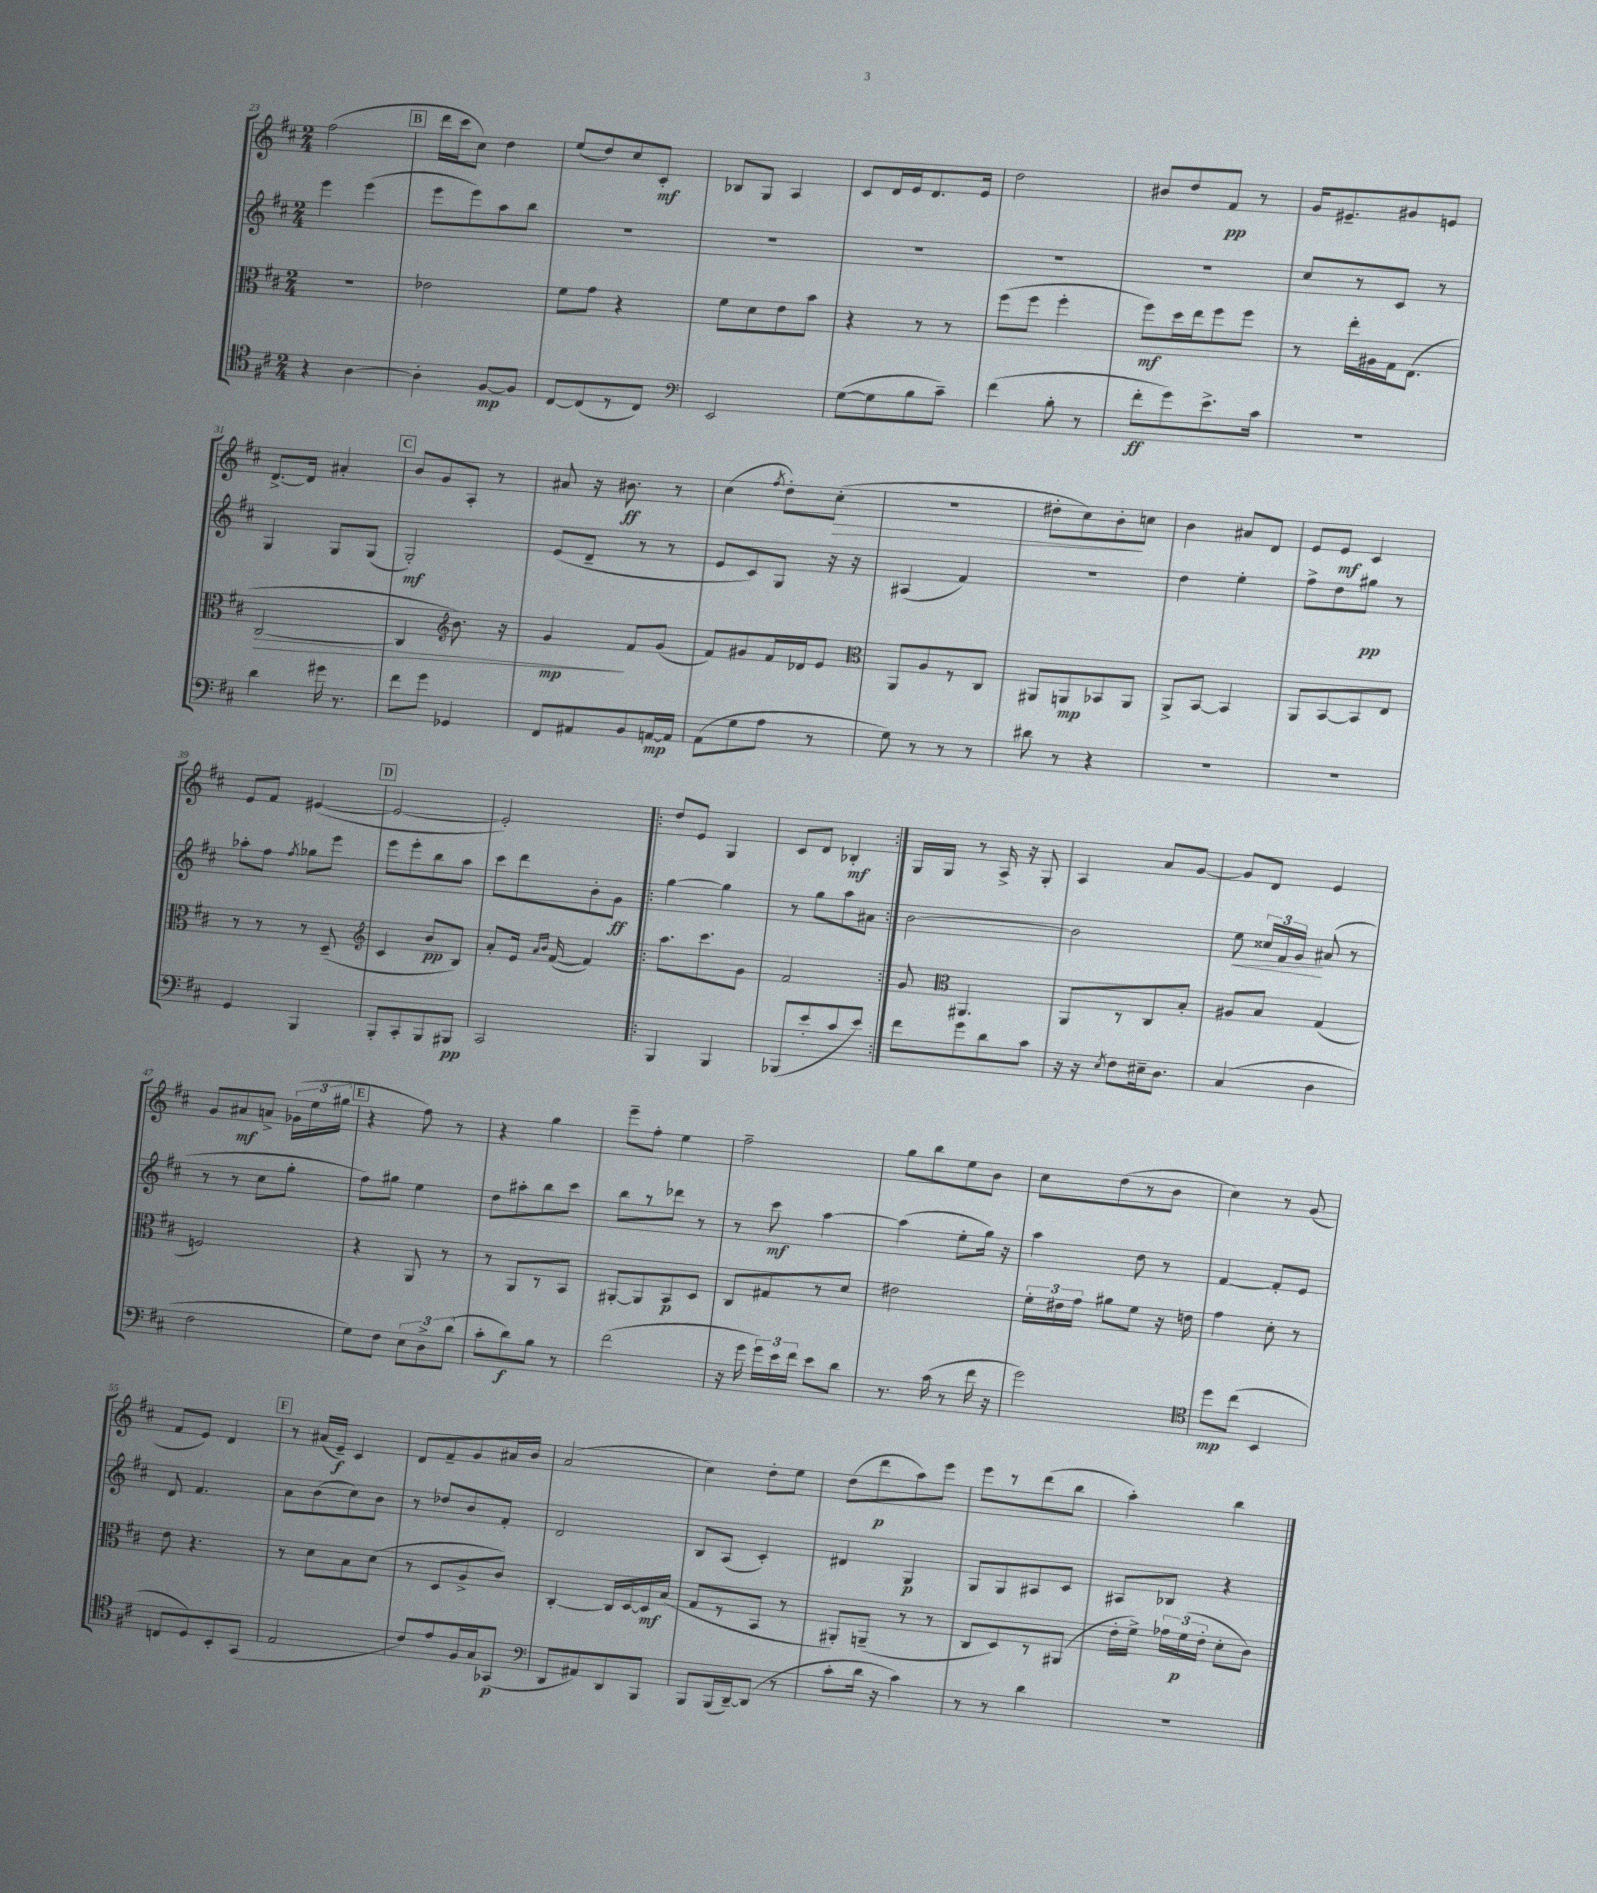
<<
\new StaffGroup <<
\new Staff = "s0" {
    \clef treble \key d \major \numericTimeSignature \time 2/4
    \autoBeamOff fis''2( |
    \mark \markup { \box "B" } d'''16[ cis'''16 cis''8]) d''4 |
    e''8[( d''8) cis''8 cis'8]-.\mf |
    bes8[ g8] a4 |
    cis'8[ d'16 e'16 d'8. e'16] |
    d''2 |
    bis'8[ d''8 fis'8]\pp r8 |
    g'16[ eis'8.-- gis'8 e'8] |
    d'8.[~-> d'16] ais'4-. |
    \mark \markup { \box "C" } b'8[ g'8 a8]-. r8 |
    ais'8 r16 bis'8.\ff r8 |
    cis''4( \acciaccatura { fis''8 } d''8[-.) cis''8]-.\>( |
    R2 |
    dis''8[-. cis''8) b'8-.\! c''8] |
    b'4 ais'8[ d'8] |
    e'8[ e'8]\mf cis'4 |
    e'8[ fis'8] eis'4~( |
    \mark \markup { \box "D" } eis'2~ |
    eis'2-.) |
    \repeat volta 2 { d''8[ e'8] g4 |
    cis'8[ d'8] bes4-.\mf | }
    g16[ g16] r8 a16-> r16 g8-. |
    a4 a'8[ g'8]~ |
    g'8[ d'8] e'4 |
    g'8[ ais'8\mf a'8]-> \tuplet 3/2 { ges'16[( e''16 gis''16] } |
    \mark \markup { \box "E" } r4 fis''8) r8 |
    r4 g''4 |
    e'''8[-- fis''8]-. e''4 |
    fis''2-- |
    g''8[ b''8 e''8 b'8] |
    cis''8[ d''8( r8 b'8] |
    cis''4) r8 g'8( |
    fis'8[ e'8]) d'4 |
    \mark \markup { \box "F" } r8 ais'16[( e'16]--\f) cis'4 |
    d'8[ fis'8-- g'8 ais'16 b'16] |
    a'2( |
    cis''4) d''8[-. e''8] |
    d''8[( d'''8\p a''8) e'''8] |
    e'''8[ r8 d'''8( b''8] |
    a''4-.) b''4 \bar "|." |
}
\new Staff = "s1" {
    \clef treble \key d \major \numericTimeSignature \time 2/4
    \autoBeamOff e'''4 e'''4( |
    \mark \markup { \box "B" } e'''8[ e'''8) a''8 b''8] |
    R2 |
    R2 |
    R2 |
    R2 |
    R2 |
    cis''8[ r8 cis'8] r8 |
    g4 g8[ g8]( |
    \mark \markup { \box "C" } g2-.\mf) |
    e'8[( d'8]-- r8 r8 |
    e'8[ cis'8) g8] r16 r16 |
    ais4( fis'4) |
    R2 |
    d''4 e''4-. |
    fis''8[-> d''8 gis''8]\pp r8 |
    aes''8[-. fis''8] \acciaccatura { fis''8 } ges''8[ e'''8] |
    \mark \markup { \box "D" } e'''8[ e'''8-. b''8 a''8] |
    cis'''8[ d'''8 b'8-. g'8]\ff |
    \repeat volta 2 { g''4~ g''4 |
    r8 g''8[ a''8 ais'8] | }
    b'2~ |
    b'2 |
    e''8\< \tuplet 3/2 { cisis''16[ fis'16 g'16]\! } ais'8( r8 |
    r8 r8 cis''8[ g''8]-. |
    \mark \markup { \box "E" } fis''8[) gis''8] e''4 |
    d''8[ ais''8-. b''8 cis'''8] |
    b''8[ r8 des'''8] r8 |
    r8 cis'''8\mf a''4~ |
    a''4( e''8[-. g''16]) r16 |
    a''4 d''8 r8 |
    fis'4~ fis'8[-. e'8] |
    d'8 fis'4. |
    \mark \markup { \box "F" } a'8[ b'8( cis''8) b'8] |
    r8 des''8[ b'8 fis'8]-. |
    d'2 |
    b8[ a8]( cis'4-.) |
    dis'4 g4\p |
    g8[ g8 ais8 cis'8] |
    ais8[ bes8] r4 \bar "|." |
}
\new Staff = "s2" {
    \clef alto \key d \major \numericTimeSignature \time 2/4
    \autoBeamOff r2 |
    \mark \markup { \box "B" } ees'2 |
    fis'8[ g'8] r4 |
    fis'8[ d'8 e'8 b'8] |
    r4 r8 r8 |
    fis''8[( fis''8] fis''4-. |
    fis''8[\mf) d''16 e''16 fis''8 fis''8] |
    r8 e''16[-. ais16 g16 e8.]( |
    cis2~\> |
    \mark \markup { \box "C" } cis4 \clef treble b'8.) r16 |
    g'4\mp\! fis'8[ g'8]( |
    fis'8[) gis'8 fis'16 des'16 e'8] |
    \clef alto a,8[ a8 r8 cis8] |
    ais,8[ a,8\mp bes,8 a,8] |
    a,8[-> b,8]~ b,4 |
    a,8[ b,8~ b,8 e8] |
    r8 r8 r8 d8--( |
    \mark \markup { \box "D" } \clef treble cis'4 b'8[\pp b8]) |
    a'8[-. e'16] \grace { a'16[ b'16] } fis'16~( fis'4) |
    \repeat volta 2 { a''8.[ cis'''8. g'8] |
    fis'2 | }
    g'8 \clef alto ais,4. |
    a,8[ r8 cis8 b8]-. |
    ais8[ b8] g4( |
    f2) |
    \mark \markup { \box "E" } r4 a,8 r8 |
    r8 a,8[ r8 b,8] |
    ais,8[~-. ais,8 b,8\p d8] |
    cis8[ gis8 r8 d'8] |
    eis'2 |
    \tuplet 3/2 { fis'16[-. eis'16 g'16] } ais'8[ fis'8] r16 e'16 |
    g'4 d'8-. r8 |
    e'8 r4. |
    \mark \markup { \box "F" } r8 d'8[ b8 d'8]( |
    r8 d8[ a8-> cis'8]) |
    cis4~-. cis16[ d16~ d16\mf b16]( |
    g8[ r8 b,8] r8 |
    ais,8[-.) a,8]--( r8 r8 |
    cis8[ d8) r8 ais,8]( |
    e'16[-. fis'16]->) \tuplet 3/2 { ges'16[ fis'16\p( e'16]-. } d'8[-. cis'8]) \bar "|." |
}
\new Staff = "s3" {
    \clef tenor \key d \major \numericTimeSignature \time 2/4
    \autoBeamOff r4 a4~ |
    \mark \markup { \box "B" } a4-. fis8[~\mp fis8] |
    cis8[~ cis8( r8 cis8]) |
    \clef bass e,2 |
    g8[~( g8 b8 cis'8]--) |
    fis'4( b8-. r8 |
    fis'8[-.\ff g'8) e'8.-> cis'16] |
    r2 |
    d'4 gis'16 r8. |
    \mark \markup { \box "C" } fis'8[ g'8] ges,4 |
    fis,8[ ais,8 b,8 a,16~\mp a,16] |
    a,8[( g8 a8] r8 |
    g8) r8 r8 r8 |
    dis'8 r8 r4 |
    R2 |
    R2 |
    g,4 b,,4 |
    \mark \markup { \box "D" } b,,8[-. cis,8-. b,,8 bis,,8]\pp |
    cis,2 |
    \repeat volta 2 { b,,4 b,,4 |
    bes,,8[( e'8-. cis'8 e'8]) | }
    fis'8[ g'8 d'8 cis'8] |
    r16 r16 \acciaccatura { e8 } fis8[ eis16-- d8.] |
    cis4( d4 |
    fis2 |
    \mark \markup { \box "E" } g8[) fis8] \tuplet 3/2 { e8[ d8-> d'8]( } |
    cis'8[-. d'8\f) b8] r8 |
    fis'2( |
    r16 g'16 \tuplet 3/2 { g'16[) e'16 fis'16] } e'8[ d'8] |
    r8. cis'16( r8 fis'16 r16 |
    g'2) |
    \clef tenor d''8[\mp cis''8]( b,4 |
    c8[ d8) b,8-. g,8]( |
    \mark \markup { \box "F" } e2 |
    cis'8[) e'8 fis16 g16 ges,8]\p( |
    \clef bass d,8[ ais,8) d,8 b,,8] |
    b,,8[ b,,16( d,16~--) d,8]( r8 |
    cis'8[-. d'16] r16 cis'4) |
    r8 r8 d'4 |
    R2 \bar "|." |
}
>>
>>
\layout { \context { \Score currentBarNumber = #23 } }
